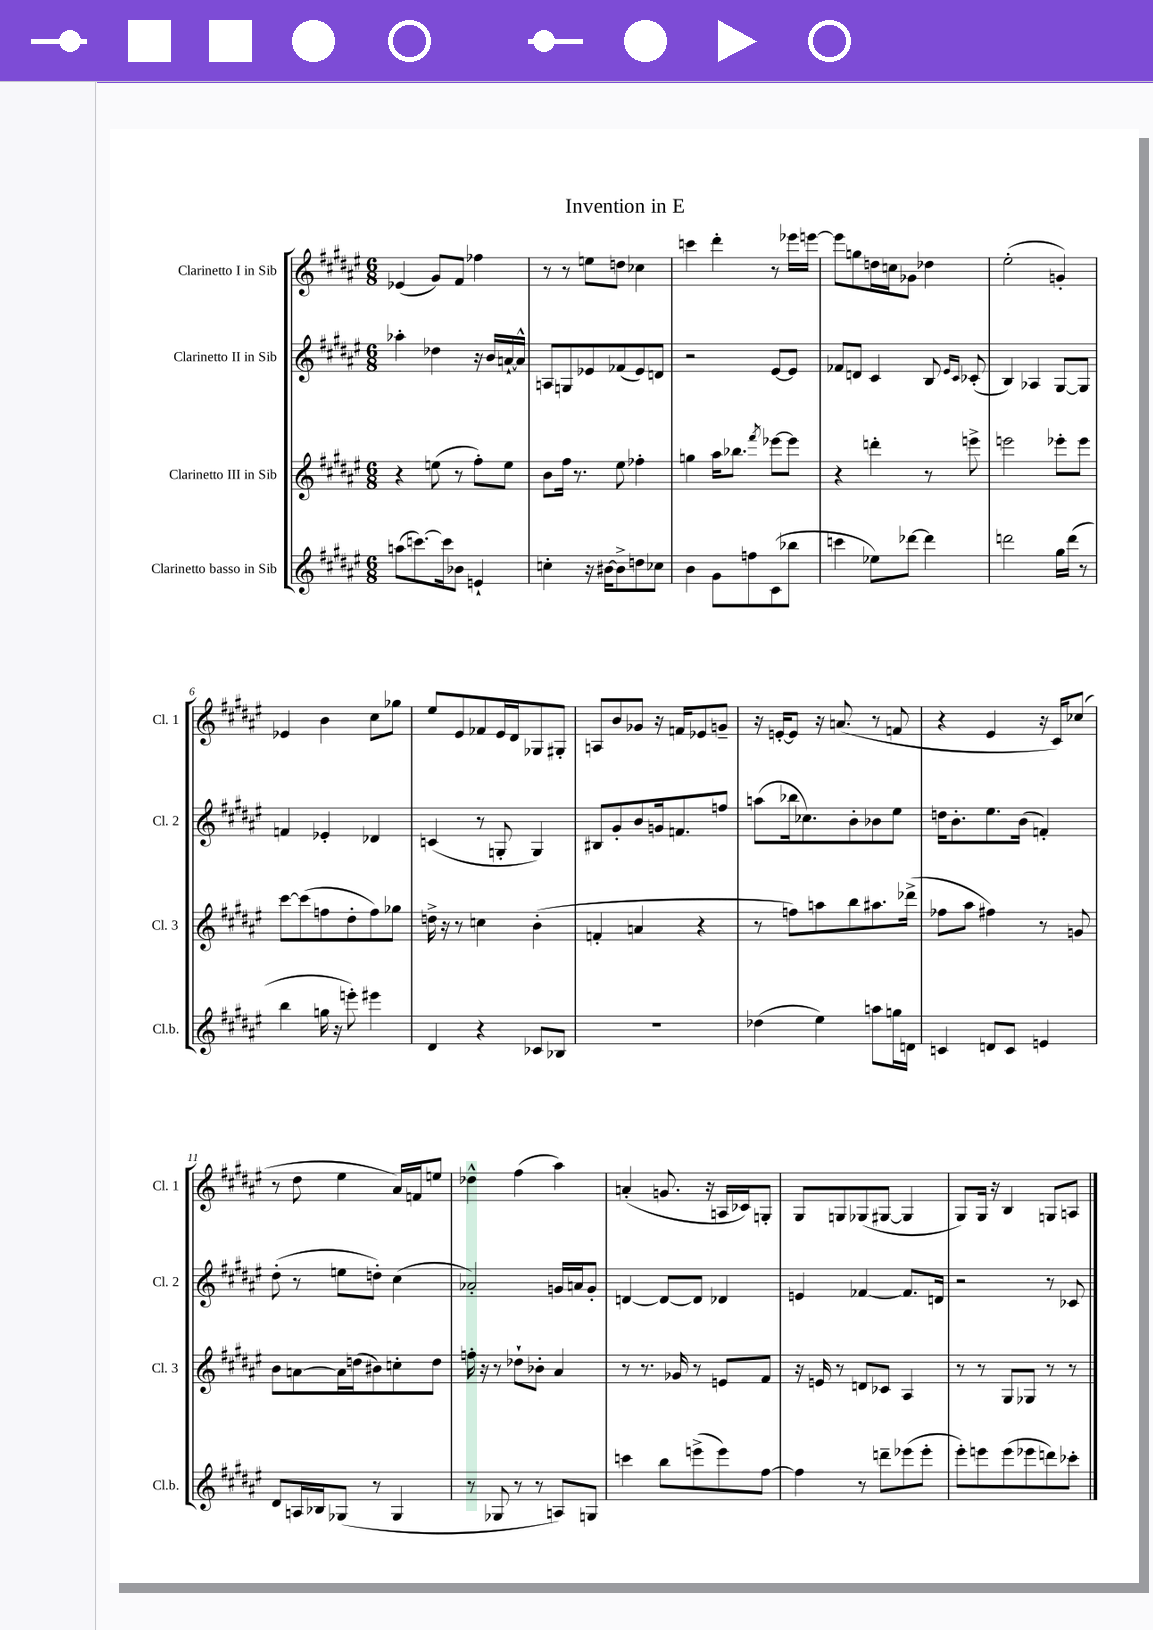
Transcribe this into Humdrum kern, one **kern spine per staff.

**kern	**kern	**kern	**kern
*staff4	*staff3	*staff2	*staff1
*clefG2	*clefG2	*clefG2	*clefG2
*k[f#c#g#d#a#e#]	*k[f#c#g#d#a#e#]	*k[f#c#g#d#a#e#]	*k[f#c#g#d#a#e#]
*M6/8	*M6/8	*M6/8	*M6/8
(8aa	4r	4aa-'	(4e-
[8.ccc)	.	.	.
.	(8ee	4dd-	8g#)
16ccc]	.	.	.
8b-	8r	.	8f#
4e`	8ff#')	16r	4ff-
.	.	16b	.
.	8ee	[16a`	.
.	.	16a^^]	.
=	=	=	=
4cc'	8b	8A	8r
.	16ff#	8G	8r
.	8.r	.	.
16r	.	8e-	8ee
[16b#	.	.	.
8b#^]	8ee#	(8f-	8dd
8dd	4ff-'	8e-)	4cc-
8cc-	.	8d	.
=	=	=	=
4b	4gg	2r	4ccc
8g#	16aa#	.	4ddd#'
.	8.bb-	.	.
8ff	.	.	.
.	8qfff#	.	.
(8c#	[8eee-	[8e#	8r
8bb-	8eee-]	8e#]	16eee-
.	.	.	[16eee
=	=	=	=
4ccc	4r	8f-	8eee]
.	.	8d	8gg
8ee-)	4ddd'	4c#	16dd
.	.	.	16cc
[8ddd-	.	.	8g-
4ddd-]	8r	8B	4dd-
.	.	16qqe#	.
.	.	16qqc#	.
.	8eee^	(8c-'	.
=	=	=	=
2ddd	2eee	4B)	(2ee#'
.	.	4A-	.
16gg#	8eee-'	[8G#	4g')
(16ddd	.	.	.
8r	8eee-	8G#]	.
=	=	=	=
4bb	[8ccc#	4f	4e-
.	(8ccc#]	.	.
16gg	8ff	4e-'	4b
16r	.	.	.
8eee')	8dd#'	.	.
4eee#	8ff)	4d-	8cc#
.	8gg-	.	8gg-
=	=	=	=
4d#	16dd^	(4c	8ee#
.	16r	.	.
.	8r	.	8e#
4r	4cc	8r	8f-
.	.	8G'	16e#
.	.	.	16d#
8c-	(4b'	4G)	8G-
8B-	.	.	8G#'
=	=	=	=
2.r	4f'	8B#	8A
.	.	8g#'	8b
.	4a	8b	8g-
.	.	16g	16r
.	.	8.f	16f
.	4r	.	8e-
.	.	8ff	8g~
=	=	=	=
(4dd-	8r	(8aa	16r
.	.	.	[16e'
.	8ff)	16bb-	8e]
.	.	8.cc-)	.
4ee#)	8aa	.	16r
.	.	.	(8.a
.	8bb	8b'	.
8aa	8.aa#	8b-	8r
16gg	.	8ee#	8f
16d	(16ddd-^	.	.
=	=	=	=
4c	8ff-	16dd	4r
.	.	8.b'	.
.	8aa#	.	.
8d	4ff#)	8.ee#	4e#
8c	.	.	.
.	.	(16b	.
4e	8r	4f')	16r
.	.	.	16c#)
.	8g	.	(8cc-
=	=	=	=
8d#	8b	(8dd#'	8r
16A	[8a	8r	8dd#
16B-	.	.	.
(8G-	16a]	8ee	4ee#
.	(16dd	.	.
8r	8b#)	8dd')	.
4G-	8cc'	(4cc#	16a#)
.	.	.	16f
.	8dd	.	8ee
=	=	=	=
8r	16ff'	2a-')	4dd-^^
.	16r	.	.
8G-	8r	.	.
8r	8dd-`	.	(4ff#
8r	8b-'	.	.
8A)	4a#	16g	4aa#)
.	.	16a	.
8G	.	8g'	.
=	=	=	=
4ccc	8r	[4d	(4a'
.	8.r	.	.
8bb	.	8d_	8.g
.	16g-	.	.
(8eee^	8r	8d]	.
.	.	.	16r
8eee)	8e	4d-	16A
.	.	.	16c-)
[8ff#	8f#	.	8G'
=	=	=	=
4ff#]	16r	4e	8G#
.	16e	.	.
.	8r	.	8G
8r	8d	[4f-	(8G-
8ddd~	8c-	.	[8G#
(8eee-	4A#	8.f-]	4G#]
8eee-'	.	.	.
.	.	16d	.
=	=	=	=
8eee#')	8r	2r	8G#)
8eee	8r	.	16G#
.	.	.	16r
(8eee	8G#	.	4B
8eee-	8G-	.	.
8ddd)	8r	8r	8G
8ccc-'	8r	8c-	8A
==	==	==	==
*-	*-	*-	*-
